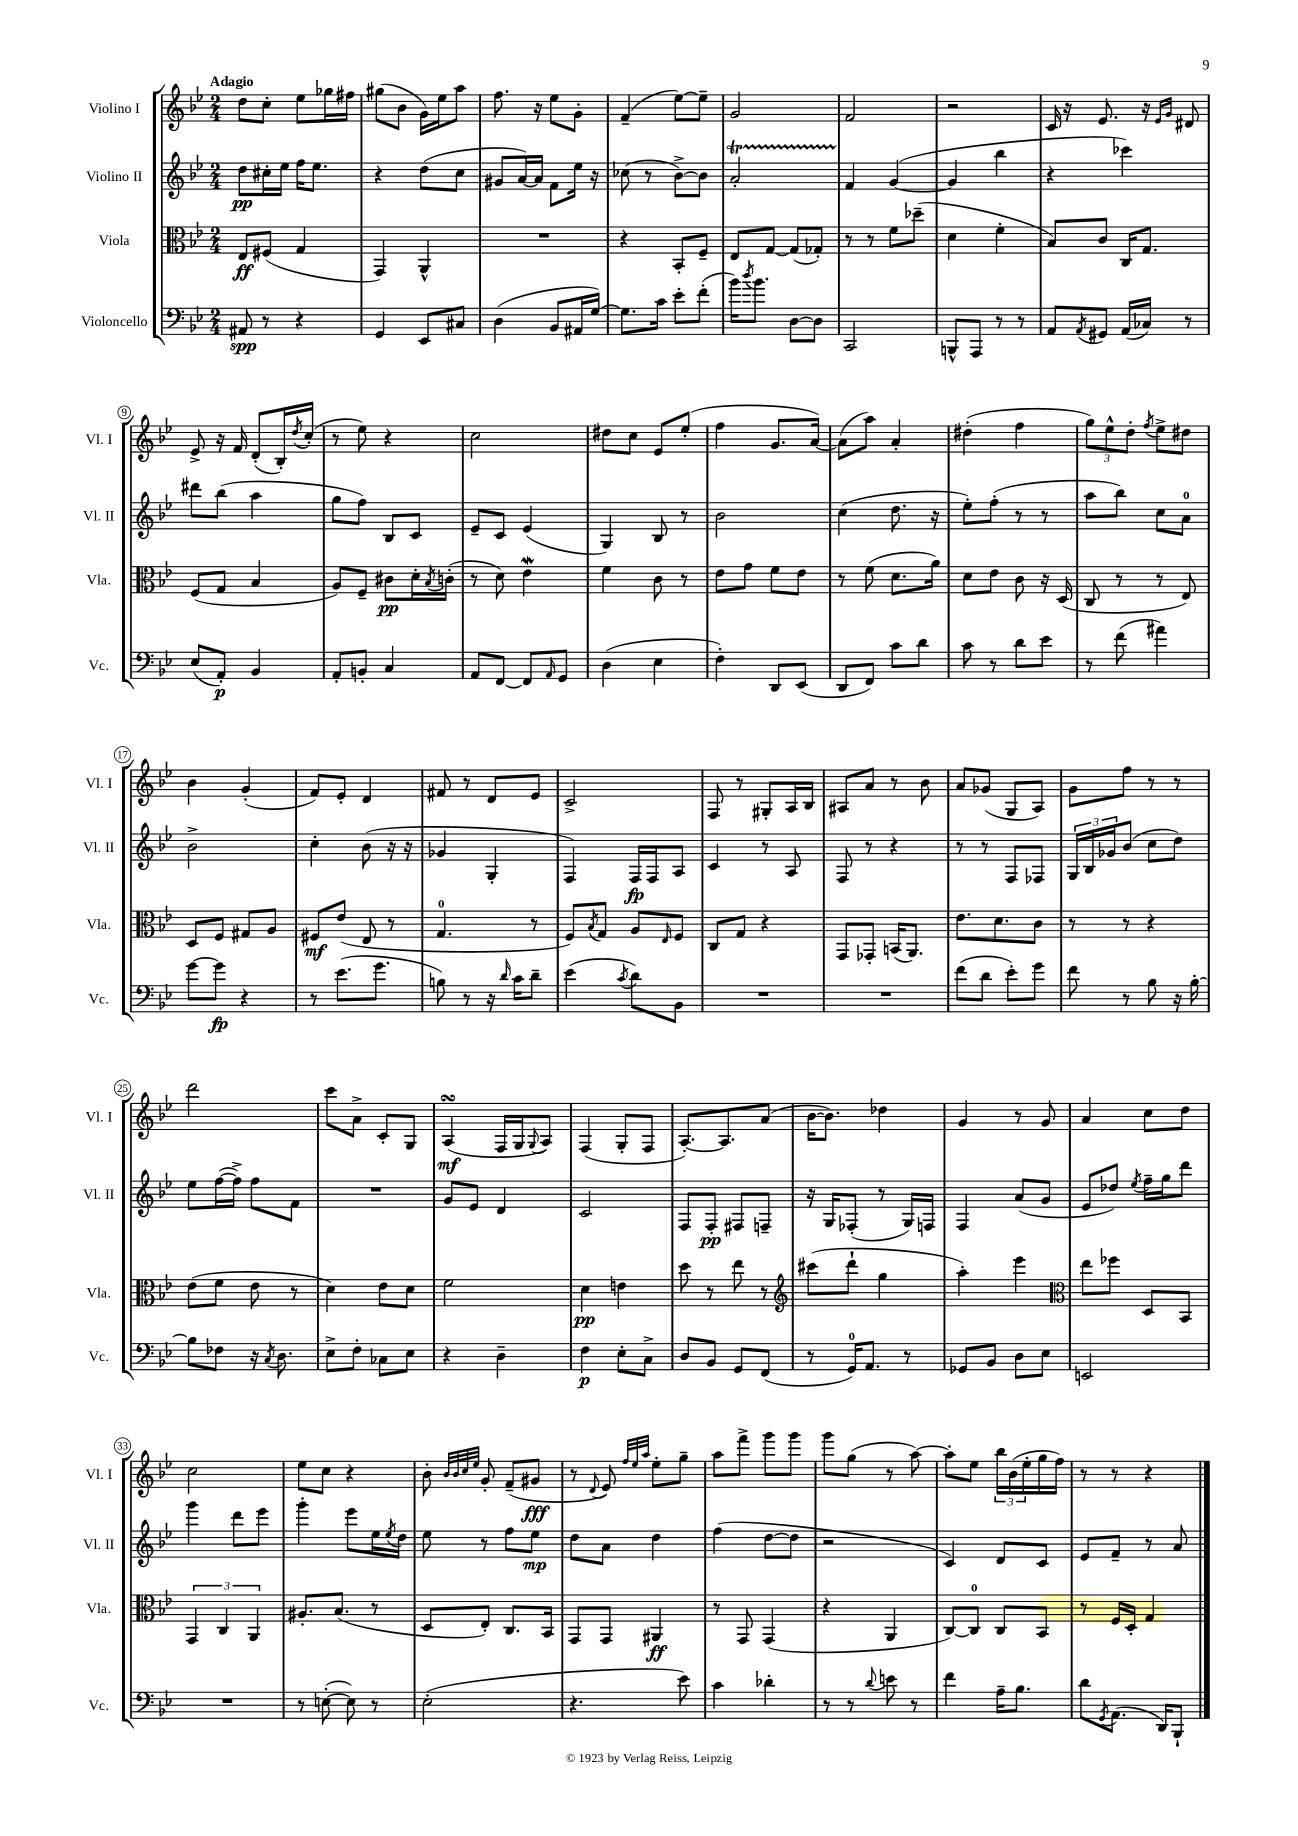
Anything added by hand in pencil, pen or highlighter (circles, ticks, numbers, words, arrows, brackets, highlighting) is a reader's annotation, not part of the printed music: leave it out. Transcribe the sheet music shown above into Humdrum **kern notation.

**kern	**kern	**kern	**kern
*staff4	*staff3	*staff2	*staff1
*clefF4	*clefC3	*clefG2	*clefG2
*k[b-e-]	*k[b-e-]	*k[b-e-]	*k[b-e-]
*M2/4	*M2/4	*M2/4	*M2/4
8AA#	8E-	8dd	8dd
8r	(8F#	16cc#'	8cc'
.	.	16ee-	.
4r	4G	16ff	8ee-
.	.	8.ee-	.
.	.	.	16gg-
.	.	.	16ff#
=	=	=	=
4GG	4GG)	4r	(8gg#
.	.	.	8b-
8EE-	4AA^^	(8dd	16g)
.	.	.	16ee-
8C#	.	8cc	8aa
=	=	=	=
(4D	2r	8g#	8.ff
.	.	[16a)	.
.	.	16a]	16r
8BB-	.	8f	8ee-
16AA#	.	16ee-	8g'
[16G)	.	16r	.
=	=	=	=
8.G]	4r	(8cc-	(4f~
.	.	8r	.
16c	.	.	.
8e-'	8BB-'	[8b-^)	[8ee-)
(8f'	8F~	8b-]	8ee-~]
=	=	=	=
16b-)	8E-	2a'	2g
8qdd	.	.	.
8.b-	.	.	.
.	[8G	.	.
[8D	(8G]	.	.
8D]	8G-')	.	.
=	=	=	=
2CC	8r	4f	2f
.	8r	.	.
.	8f	([4g	.
.	(8dd-~	.	.
=	=	=	=
8BBB^^	4d	4g]	2r
8AAA	.	.	.
8r	4f'	4bb-	.
8r	.	.	.
=	=	=	=
8AA	8B-)	4r	16c
.	.	.	16r
8qAA	.	.	.
8GG#	8c	.	8.e-
(16AA	16C	4ccc-)	.
16C-)	8.G	.	16r
.	.	.	16qqe-
.	.	.	16qqg
8r	.	.	8d#
=	=	=	=
(8E-	(8F	8ddd#	8e-^
8AA')	8G	(8bb-	16r
.	.	.	16f
4BB-	4B-	4aa	(8d'
.	.	.	16B-')
.	.	.	8qdd
.	.	.	(16cc'
=	=	=	=
8AA'	8A)	8gg	8r
8BB'	8F~	8ff)	8ee-)
4C	8c#	8B-	4r
.	16d'	8c	.
.	8qB-	.	.
.	(16c'	.	.
=	=	=	=
8AA	8r	8e-~	2cc
[8FF	8d)	8c	.
8FF]	4e-	(4e-	.
16qqAA	.	.	.
8GG	.	.	.
=	=	=	=
(4D	4f	4G)	8dd#
.	.	.	8cc
4E-	8c	8B-	8e-
.	8r	8r	(8ee-'
=	=	=	=
4F')	8e-	2b-	4ff
.	8g	.	.
8DD	8f	.	8.g
(8EE-	8e-	.	.
.	.	.	[16a)
=	=	=	=
8DD	8r	(4cc	(8a]
8FF)	(8f	.	8aa)
8c	8.d	8.dd	4a'
8d	.	.	.
.	16a)	16r	.
=	=	=	=
8c	8d	8ee-')	(4dd#'
8r	8e-	(8ff'	.
8d	8c	8r	4ff
8e-	16r	8r	.
.	(16D	.	.
=	=	=	=
8r	8C	8aa	12gg)
.	.	.	12ee-^^
(8f	8r	8bb-)	.
.	.	.	12dd'
.	.	.	8qff
4a#)	8r	8cc	8ee-^
.	8E-)	8a	8dd#
=	=	=	=
[8g	8D	2b-^	4b-
8g]	8F	.	.
4r	8G#	.	(4g'
.	8A	.	.
=	=	=	=
8r	8F#	4cc'	8f)
(8.e-	(8e-	.	8e-'
.	8E-	(8b-	4d
8.g	.	.	.
.	8r	16r	.
.	.	16r	.
=	=	=	=
8B)	4.G	4g-	8f#
8r	.	.	8r
16r	.	4G'	8d
16qqd	.	.	.
16c	.	.	.
8d~	8r	.	8e-
=	=	=	=
(4e-	8F)	4F)	2c^
.	8qB-	.	.
.	8G	.	.
8qc	.	.	.
8d)	8A	16F	.
.	.	16F	.
.	16qqE-	.	.
8BB-	8F	8A	.
=	=	=	=
2r	8C	4c	8F
.	8G	.	8r
.	4r	8r	8G#'
.	.	8A	16A
.	.	.	16B-
=	=	=	=
2r	8GG	8F	8A#
.	8GG-'	8r	8a
.	(16BB	4r	8r
.	8.AA)	.	.
.	.	.	8b-
=	=	=	=
(8f	8.e-	8r	8a
8d	.	8r	(8g-
.	8.d	.	.
8e-')	.	8F	8G
8g	8c	8F-	8A)
=	=	=	=
8f	8r	24G	8g
.	.	24B-	.
.	.	24g-	.
8r	8r	(8b-	8ff
8B-	4r	8cc	8r
16r	.	8dd)	8r
[16B-'	.	.	.
=	=	=	=
8B-]	(8e-	8ee-	2ddd
8F-	8f	([16ff	.
.	.	16ff^])	.
16r	8e-	8ff	.
8qC	.	.	.
8.D	.	.	.
.	8r	8f	.
=	=	=	=
8E-^	4d)	2r	8ccc
8F'	.	.	8a^
8C-	8e-	.	8c'
8E-	8d	.	8G
=	=	=	=
4r	2f	8g	(4A
.	.	8e-	.
4D~	.	4d	16F
.	.	.	16G
.	.	.	8qqG
.	.	.	8A)
=	=	=	=
4F	4d	2c	(4F
8E-'	4e	.	8G'
8C^	.	.	8F
=	=	=	=
8D	8dd	8F	[8.A')
8BB-	8r	8F'	.
.	.	.	8.A]
8GG	8ee-	8F#	.
(8FF	8r	8F~	(8a
=	=	=	=
*	*clefG2	*	*
8r	(8ccc#	16r	[16b-
.	.	16G	8.b-])
16GG)	8ddd`	(8F-'	.
8.AA	.	.	.
.	4gg	8r	4dd-
8r	.	16G)	.
.	.	16F	.
=	=	=	=
8GG-	4aa')	4F	4g
8BB-	.	.	.
8D	4eee-	(8a	8r
8E-	.	8g	8g
=	=	=	=
*	*clefC3	*	*
2EE	8ee-	8e-	4a
.	8ff-	8dd-)	.
.	.	8qee-	.
.	8D	16ff~	8cc
.	.	16gg	.
.	8BB-	8ddd	8dd
=	=	=	=
2r	6GG	4ggg	2cc
.	6C	.	.
.	.	8ddd	.
.	6AA	.	.
.	.	8eee-	.
=	=	=	=
8r	8.A#'	4ggg'	8ee-
([8E'	.	.	8cc
.	(8.B-	.	.
8E])	.	8eee-	4r
8r	8r	16ee-	.
.	.	8qee-	.
.	.	16dd	.
=	=	=	=
(2E-'	8D	8ee-	8b-'
.	.	.	32qqb-
.	.	.	32qqb-
.	.	.	32qqcc
.	.	.	32qqee-
.	8E-')	8r	8g'
.	8.C	8ff	(8f~
.	.	8ee-	8g#
.	16BB-	.	.
=	=	=	=
4.r	8GG	8dd	8r
.	.	.	8qqd
.	8GG	8a	8e-)
.	.	.	32qqff
.	.	.	32qqee-
.	.	.	32qqaa
.	4AA#	4dd	8ee-'
8e-)	.	.	8gg~
=	=	=	=
4c	8r	(4ff	8aa
.	8GG	.	8fff^
4d-'	(4GG	[8dd	8ggg
.	.	8dd]	8ggg
=	=	=	=
8r	4r	2r	8ggg
8r	.	.	(8gg
8qqd	.	.	.
8e	4AA	.	8r
8r	.	.	[8aa)
=	=	=	=
4f	[8C)	4c)	8aa']
.	8C]	.	8ee-
16A~	8C	8d	24bb-
.	.	.	(24b-
8.B-	.	.	.
.	.	.	24ee-'
.	8BB-	8c	16gg
.	.	.	16ff)
=	=	=	=
8d	8r	8e-	8r
8qGG	.	.	.
(8.AA	16F	8f~	8r
.	16D'	.	.
.	4G	8r	4r
16DD)	.	.	.
8BBB-`	.	8a	.
==	==	==	==
*-	*-	*-	*-
